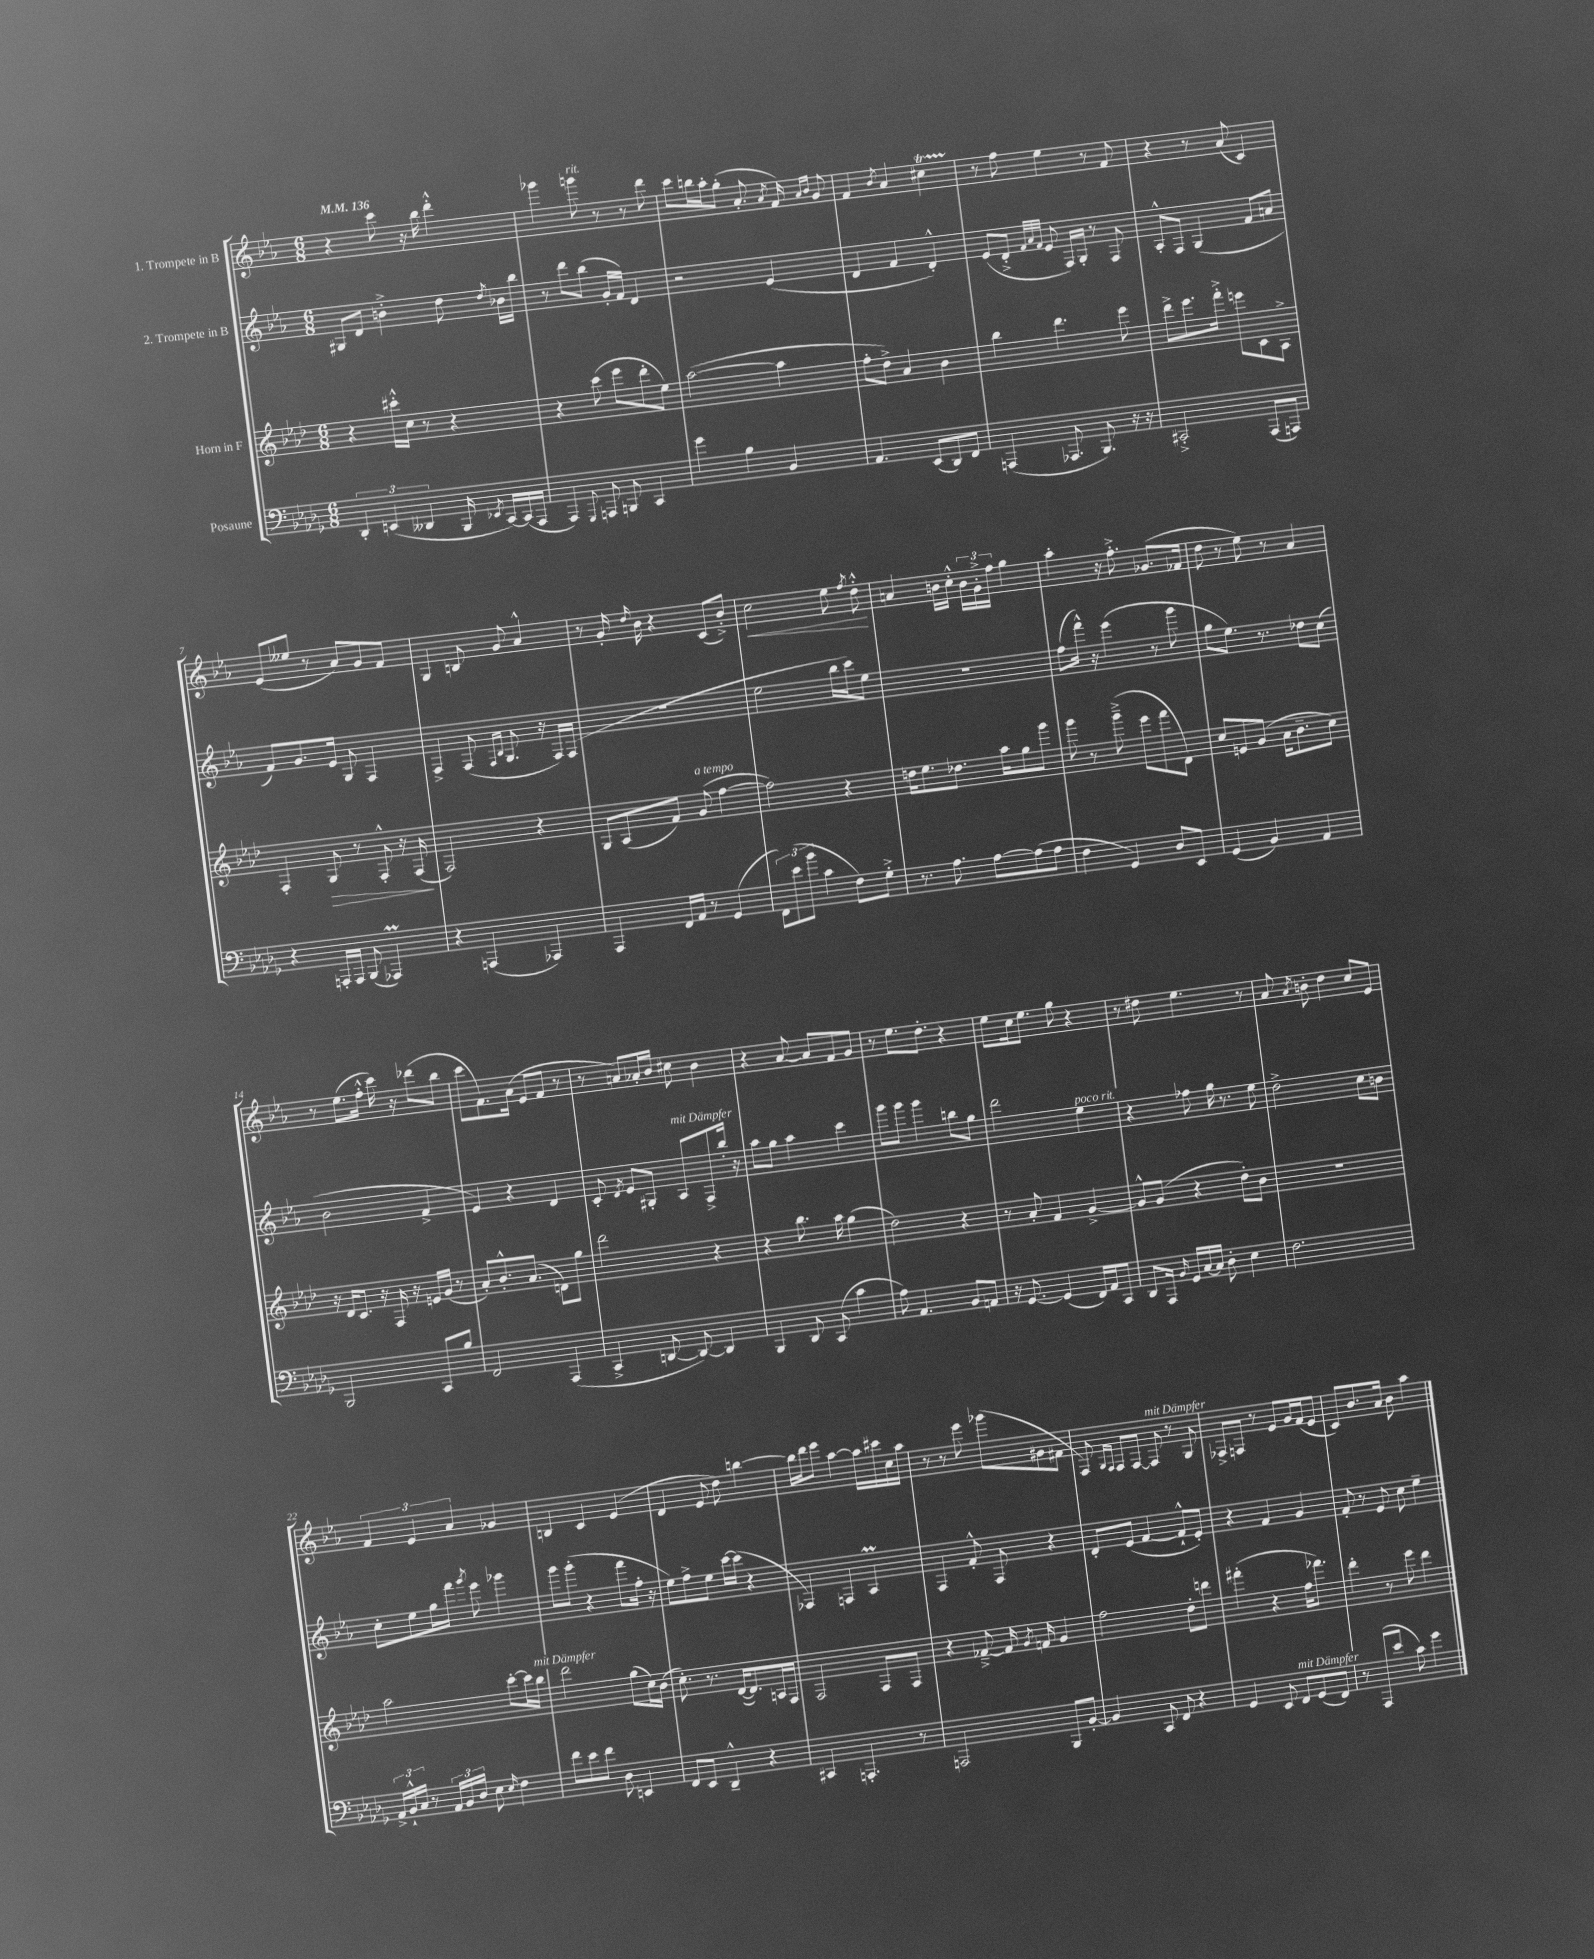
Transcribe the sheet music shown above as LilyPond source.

<<
\new StaffGroup <<
\new Staff = "s0" \with { instrumentName = "1. Trompete in B" } {
    \clef treble \key ees \major \numericTimeSignature \time 6/8 \tempo 4 = 136
    \autoBeamOff r4 c'''8 r16 bes''16 d'''4-.-^ |
    ges'''4 g'''8^\markup { \italic "rit." } r8 r8 d'''8 |
    c'''8[ b''16 aes''16-. g''8]-.( aes'8.-. \acciaccatura { aes'8 } f'16) \grace { aes'16[ bes'16] } g'8 |
    f'4 \acciaccatura { bes'8 } aes'4 cis''4\startTrillSpan |
    r8\stopTrillSpan f''8 ees''4 r8 f'8 |
    r4 r8 aes'8( c'4) |
    ees'8[( eeses''8] r8 aes'8[) g'8 f'8] |
    g4 b8 g'8 aes'4-^ |
    r8 g'16-. \grace { d''16 } bes'16 r4 c'8[( bes'8]-.->) |
    c''2\< ees''8 \acciaccatura { f''8 } d''8-.-^\! |
    a'4 b'16[ c''16]-.-^ \tuplet 3/2 { b'16[ g'16-.-> f''16] } g''4 |
    aes''4-. r16 f''8.-.-> ges'8.[( fes'16] |
    d''8 r8 ees''8) r8 aes'4 |
    r8 ees''8.[( f''16]-.-^ c'''16) r16 des'''8[( bes''8] |
    c'''8[ f'8.) aes'16]( ees'8[ f'8] r8 |
    r8 a'8[) aes'16-. bes'16] cis''8 bes'4 |
    r4 aes'8~ aes'8[ f'8 g'8] |
    r8 ees''8.[ d''8.]-. r4 |
    ees''8[ c''16 ees''8.] g''8 r4 |
    r8 dis''8 ees''4. r8 |
    aes'8 \acciaccatura { aes'8 } b'8-. d''4 c''8[ ees'8] |
    \tuplet 3/2 { f'4 ees'4 aes'4 } ges'4 |
    b4 c'4 ees'4( |
    d'4 ees'8 d''8) b''4~ |
    b''16[ d'''16 ees'''8] aes''4~ aes''16[ cis'''16 c''16 aes''16] |
    r8 r8 ees'''8 ges'''8[( gis'8 fis'8] |
    f8) \grace { g16[ f16] } f8[ f8]~ f8^\markup { \italic "mit Dämpfer" } r8 g8 |
    fes8[-> f8] r8 ees'8[ g'16 f'16( ees'8] |
    c'8[) bes'8. aes'16] bes'8 aes''4 \bar "|." |
}
\new Staff = "s1" \with { instrumentName = "2. Trompete in B" } {
    \clef treble \key ees \major \numericTimeSignature \time 6/8
    \autoBeamOff gis8[ d'8] b'4-.-> d''8 \acciaccatura { d''8 } bes'16[ bes''16] |
    r8 d'''8[ bes''8]( g'16[-. f'16]) d'4 |
    r2 ees'4( |
    d'4 f'4 d'4-.-^) |
    ees'8[( d'8]-.-> \grace { f'32[ aes'32 f'32] } ees'8 f16[) g16]-. r8 f8 |
    aes8[-.-^ f8] g4( f'8[ a'8] |
    f'8[) g'8. ees'16] g8 f4 |
    f4-> f8( \grace { f16[ bes16] } g8. r16 f16[) f16]( |
    R2. |
    ees''2 bes''16[ c'''16) ees''8] |
    R2. |
    f''8[( f'''16]-^) r16 ees'''4( r8 g'''8 |
    g''8[ ees''8.]) r8. des''8[ c''8]( |
    bes'2 f'4-> |
    ees'4) r4 d'4 |
    c'8-. \acciaccatura { d'8 } ees'8[ gis8]-. aes8[^\markup { \italic "mit Dämpfer" } f8-> bes''16]-. r16 |
    aes''8[ g''8] aes''4 c'''4 |
    g'''8[ g'''8] g'''4 b''8[ g''8] |
    d'''2 ees''4^\markup { \italic "poco rit." } |
    r4 fes''8 g''16 r8. ees''8 |
    d''2-> c''8[ b'8] |
    c''8[-. ees''8 g''16 f'''16] \acciaccatura { g'''8 } ees'''8 ges'''4 |
    g'''8[ g'''8]-.( r4 f'''8[ f''16]-. r16 |
    ees''8[) f''8-> ees''8] c'''16[~ c'''16]( r4 |
    fes4) f4 aes4\prall |
    f4 f'8-.-^ f8 r4 |
    d'8[-. ees'8]( f'4~ f'8[-!-^ ees'8]-.) |
    r4 f'4 g'4 |
    f'8-. r8 ees'8 c''8 ees''4-- \bar "|." |
}
\new Staff = "s2" \with { instrumentName = "Horn in F" } {
    \clef treble \key aes \major \numericTimeSignature \time 6/8
    \autoBeamOff r4 cis'''16[-.-^ c''16] r8 r4 |
    r4 c'''8( ees'''8[ des'''8-. ees''8]) |
    aes''2~( aes''4 |
    f''8[-. des''8]->) aes'4 bes'4 |
    bes''4 des'''4. ees'''8 |
    des'''8[-> ees'''8. f'''16]-.-> e'''8[ c'8 aes8]-> |
    f4-. g8\> r8 f8-.-^ r16 f16\!( |
    f2) r4 |
    g8[ aes8( f'8]) g'8^\markup { \italic "a tempo" }( f''4~ |
    f''2) r4 |
    d''16[ ees''8. des''8.] aes''16[ g''8 g'''8] |
    g'''8 r8 g'''8--->( ees'''8[ f'''8 des'8]) |
    c''8[ e'8 g'8]( aes'16[ bes'8.-- c''8]) |
    r16 des'16[ c'8.] r16 f16 r16 e'16[ g'16]( r8 |
    aes'8[-.) bes'8.-.-^ aes'8.]( d'8[) g''8] |
    des'''2 r4 |
    r4 bes''8. aes''16 g''4( |
    des''2) r4 |
    r8 aes'8-. f'4 g'4~-> |
    g'8[-^ g'8]( r4 des''8[-.) bes'8] |
    R2. |
    aes''2 c'''8[~-. c'''16 bes''16]^\markup { \italic "mit Dämpfer" } |
    des'''2 g''8[( c''16) bes'16]( |
    c''8.-.) r8. des'16[~( des'8.) a16 f16] |
    f2 f8[ f8] |
    r4 fes'8~---> fes'16 \acciaccatura { g'8 } f'16 g'4 |
    f''2 des''8[-. d'''8] |
    fis'''4-.( r4 f''16[ fes'''8.]) |
    des'''4-. r8 ees'''8 des'''4 \bar "|." |
}
\new Staff = "s3" \with { instrumentName = "Posaune" } {
    \clef bass \key des \major \numericTimeSignature \time 6/8
    \autoBeamOff \tuplet 3/2 { des,4-. e,4( deses,4 } bes,,16 \acciaccatura { ees,8 } c,16[~) c,16( aes,,16] |
    aes,,4) \appoggiatura { ges,,8 } a,,8 b,,8 c,4 |
    ges'4 bes4 bes,4 |
    aes,4. ees,8[( des,8) f,8] |
    a,,4( aes,,8. bes,,8.) r16 r16 |
    cis,2-.-> aes,,8[( a,,8]) |
    r4 a,,16[-. a,,16] bes,,8( aes,,4\prall) |
    r4 a,,4( aes,,4) |
    aes,,4 f,16[ aes,16] r8 ges,4( |
    \tuplet 3/2 { f,8[) ees'8( bes'8] } c'4 f8[) ges8]-.-> |
    r8. aes8. aes8[~ aes8( aes8] |
    f4 ges,4) des8[ ees,8] |
    ges,4( bes,4) aes,4 |
    bes,,2 c,8[ bes8] |
    f,2 aes,,4( |
    c,4-> d,8~ d,8~) d,4 |
    bes,,4 des,8 c,8( c'4 |
    aes8) aes,4. bes,8[ a,8] |
    r16 ges,8.~ ges,4( f,16[) aes,16 c,8] |
    des,8[ aes,,16] \grace { bes,16 } ges,16[ c16~ c16] des8-. ees4 |
    f2. |
    \tuplet 3/2 { aes,16[-> bes,16-!-^ c16] } r8 \tuplet 3/2 { aes,16[ bes,16 des16] } ees8 \grace { ees16 } f4 |
    f'8[ ees'8 f'8] des8 e,4 |
    f,8[ ees,8] des,4---^ r4 |
    cis,4 a,,4.-. r8 |
    a,,2 bes,,8[ bes,8]~-. |
    bes,4 c,8 f,8 r4 |
    ges,4 ees,8 f,8[^\markup { \italic "mit Dämpfer" } ges,8( f,8]) |
    r8 aes,,8[( ees'8] c'8) ges'4 \bar "|." |
}
>>
>>
